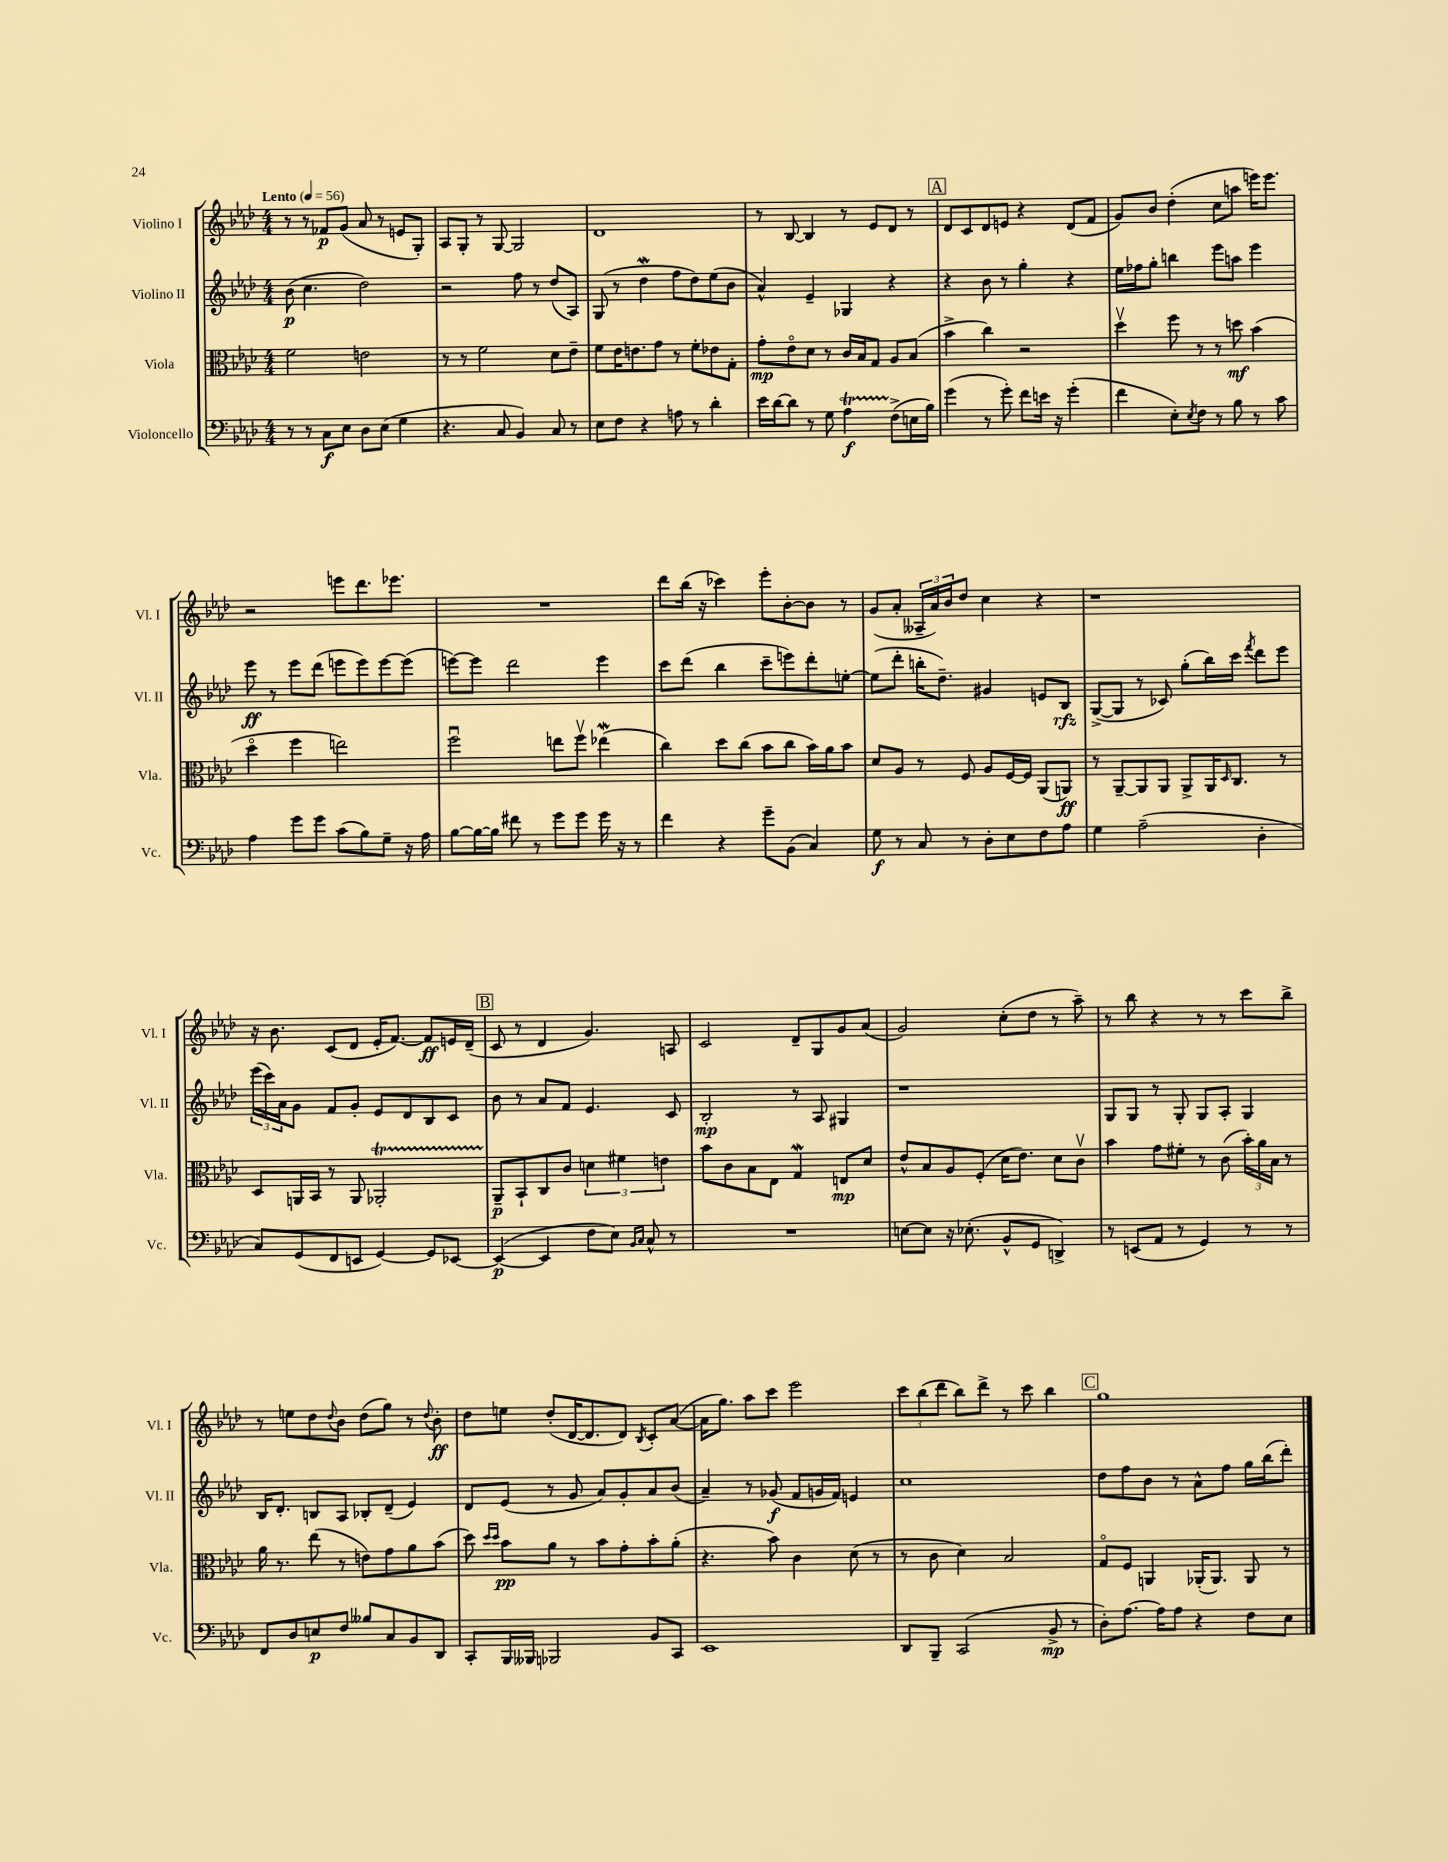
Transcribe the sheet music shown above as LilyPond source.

<<
\new StaffGroup <<
\new Staff = "s0" \with { instrumentName = "Violino I" shortInstrumentName = "Vl. I" } {
    \clef treble \key aes \major \numericTimeSignature \time 4/4 \tempo "Lento" 4 = 56
    r8 r8 fes'8\p g'8( aes'8 r8 e'8 g8-.) |
    aes8 g8-. r8 g8~ g2 |
    des'1 |
    r8 bes8~ bes4 r8 ees'8 des'8 r8 |
    \mark \markup { \box "A" } des'8 c'8 des'8 e'8 r4 des'8( f'8 |
    g'8) bes'8 des''4-.( c''8 a''8 e'''16) e'''8. |
    r2 e'''8 des'''8. ees'''8. |
    R1 |
    des'''8 bes''16( r16 ces'''4) ees'''8-. bes'8~-. bes'8 r8 |
    g'8( aes'8-. \tuplet 3/2 { aeses16-- aes'16) bes'16 } des''8 c''4 r4 |
    r1 |
    r16 bes'8. c'8( des'8 ees'16-. f'8.~) f'8\ff e'16 des'16--( |
    \mark \markup { \box "B" } c'8 r8 des'4 g'4.) a8 |
    c'2 des'8-- g8 g'8 aes'8( |
    g'2) c''8-.( des''8 r8 aes''8--) |
    r8 bes''8 r4 r8 r8 c'''8 bes''8-> |
    r8 e''8 des''8 \appoggiatura { des''8 } bes'8 des''8( g''8) r8 \appoggiatura { des''8 } bes'8-.\ff |
    des''8 e''8 des''8-.( des'16~ des'8. des'8) \acciaccatura { bes8 } c'8-. aes'8~( |
    aes'16 g''8.) aes''8 c'''8 ees'''2 |
    \tuplet 3/2 { c'''8 bes''8( des'''8 } bes''8) des'''8-> r8 c'''8 bes''4 |
    \mark \markup { \box "C" } g''1 \bar "|." |
}
\new Staff = "s1" \with { instrumentName = "Violino II" shortInstrumentName = "Vl. II" } {
    \clef treble \key aes \major \numericTimeSignature \time 4/4
    bes'8\p( c''4. des''2) |
    r2 f''8 r8 des''8( aes8) |
    g8( r8 des''4\mordent f''8 des''8) ees''8( bes'8 |
    aes'4-^) ees'4-- ges4 r4 |
    \mark \markup { \box "A" } r4 bes'8 r8 g''4-. r4 |
    ees''16 fes''16 g''8-. b''4 ees'''8 a''8 ees'''4 |
    ees'''8\ff r8 ees'''8 des'''8( e'''8 e'''8) e'''8~ e'''8( |
    e'''8~) e'''8 des'''2 e'''4 |
    c'''8 des'''8( bes''4 c'''8-- e'''8) des'''8-. e''8~-. |
    e''8( des'''8-. b''16-. des''8.--) gis'4 e'8 bes8\rfz |
    g8~->( g8 r8 ces'8) g''8-.( bes''16) c'''16 \acciaccatura { f'''8 } des'''8 ees'''8 |
    \tuplet 3/2 { ees'''16( c'''16) aes'16 } g'8 f'8 g'8-. ees'8 des'8 bes8 c'8 |
    \mark \markup { \box "B" } bes'8 r8 aes'8 f'8 ees'4. c'8 |
    bes2-.\mp r8 aes8 gis4 |
    r1 |
    g8 g8 r8 g8-. g8 aes8-. g4 |
    bes16 des'8.-. b8 aes8 bes8-. des'8--( ees'4) |
    des'8 ees'8( r8 g'8 aes'8) g'8-. aes'8 bes'8( |
    aes'4--) r8 ges'8\f( f'8 g'16 f'16) e'4 |
    c''1 |
    \mark \markup { \box "C" } des''8 f''8 bes'8 r8 aes'8-^ f''8 g''16 bes''16( des'''8-.) \bar "|." |
}
\new Staff = "s2" \with { instrumentName = "Viola" shortInstrumentName = "Vla." } {
    \clef alto \key aes \major \numericTimeSignature \time 4/4
    f'2 e'2 |
    r8 r8 f'2 des'8 ees'8-- |
    f'8 ees'16 e'8. g'8 r8 f'8-. ees'8 g8-. |
    g'8-.\mp ees'8\flageolet des'8 r8 c'16 bes16 g8 aes8 bes8( |
    \mark \markup { \box "A" } bes'4-> c''4) r2 |
    des''4\upbow f''8 r8 r8 d''8\mf bes'4( |
    des''4\flageolet f''4 e''2) |
    f''2\downbow e''8 f''8\upbow ees''4\mordent( |
    c''4) des''8 c''8( bes'8 c''8 bes'16) aes'16 bes'8 |
    des'8 aes8 r8 f8 aes8 f16~ f16 aes,8( a,8\ff) |
    r8 aes,8~-- aes,8 aes,8 aes,8-> aes,16 \grace { des16 } c8. r8 |
    des8 a,16 bes,16 r8 a,8 aes,2-.\startTrillSpan |
    \mark \markup { \box "B" } aes,8--\stopTrillSpan\p bes,8-! c8 c'8 \tuplet 3/2 { d'4 fis'4 e'4 } |
    bes'8 c'8 bes8 ees8 g4\mordent e8\mp des'8 |
    ees'8-^ bes8 aes8 f8-.( des'16 ees'8.) des'8 c'8\upbow |
    bes'4 g'8 fis'8-. r8 c'8( \tuplet 3/2 { bes'16-.) aes'16 bes16 } r8 |
    aes'16 r8. ees''8( r8 e'8) g'8 aes'8 bes'8( |
    des''8) \grace { des''16 des''16 } bes'8\pp aes'8 r8 bes'8 g'8-. bes'8-. aes'8-.( |
    r4. bes'8) c'4 des'8( r8 |
    r8 c'8 des'4) bes2 |
    \mark \markup { \box "C" } g8\flageolet f8 a,4 aes,16-.( aes,8.) aes,8 r8 \bar "|." |
}
\new Staff = "s3" \with { instrumentName = "Violoncello" shortInstrumentName = "Vc." } {
    \clef bass \key aes \major \numericTimeSignature \time 4/4
    r8 r8 c8\f ees8 des8 ees8( g4 |
    r4. c8 bes,4) c8 r8 |
    ees8 f8 r4 a8 r8 des'4-. |
    ees'16 des'16~ des'8 r8 g8 aes4\startTrillSpan\f f8->\stopTrillSpan( e16 bes16) |
    \mark \markup { \box "A" } g'4( r8 g'8-.) f'8 e'16 r16 g'4-.( |
    f'4 ees8-.) \acciaccatura { ees8 } f8 r8 bes8 r8 c'8 |
    aes4 g'8 g'8 c'8( bes8) g8-- r16 aes16 |
    bes8~ bes16~ bes16 fis'8 r8 g'8 g'8 g'16 r16 r8 |
    f'4 r4 g'8-- bes,8( c4) |
    g8\f r8 c8 r8 des8-. ees8 f8 aes8 |
    g4 aes2--( des4-. |
    c8) g,8( f,8 e,8 g,4~) g,8 ees,8~ |
    \mark \markup { \box "B" } ees,4~\p( ees,4 f8 ees8) \grace { bes,16 c16 } c8-^ r8 |
    R1 |
    e8~ e8 r16 ees8.-.( bes,8-^ g,8 d,4->) |
    r8 e,8( aes,8 r8 g,4) r8 r8 |
    f,8 des8 e8\p f8 beses8 c8 bes,8 des,8 |
    c,8-. bes,,16 beses,,16 bes,,2 bes,8 c,8 |
    ees,1 |
    des,8 bes,,8-- c,2( bes,8->\mp r8 |
    \mark \markup { \box "C" } des8-.) aes8.~ aes16 aes8 r4 f8 ees8 \bar "|." |
}
>>
>>
\layout { \context { \Score \remove "Bar_number_engraver" } }
